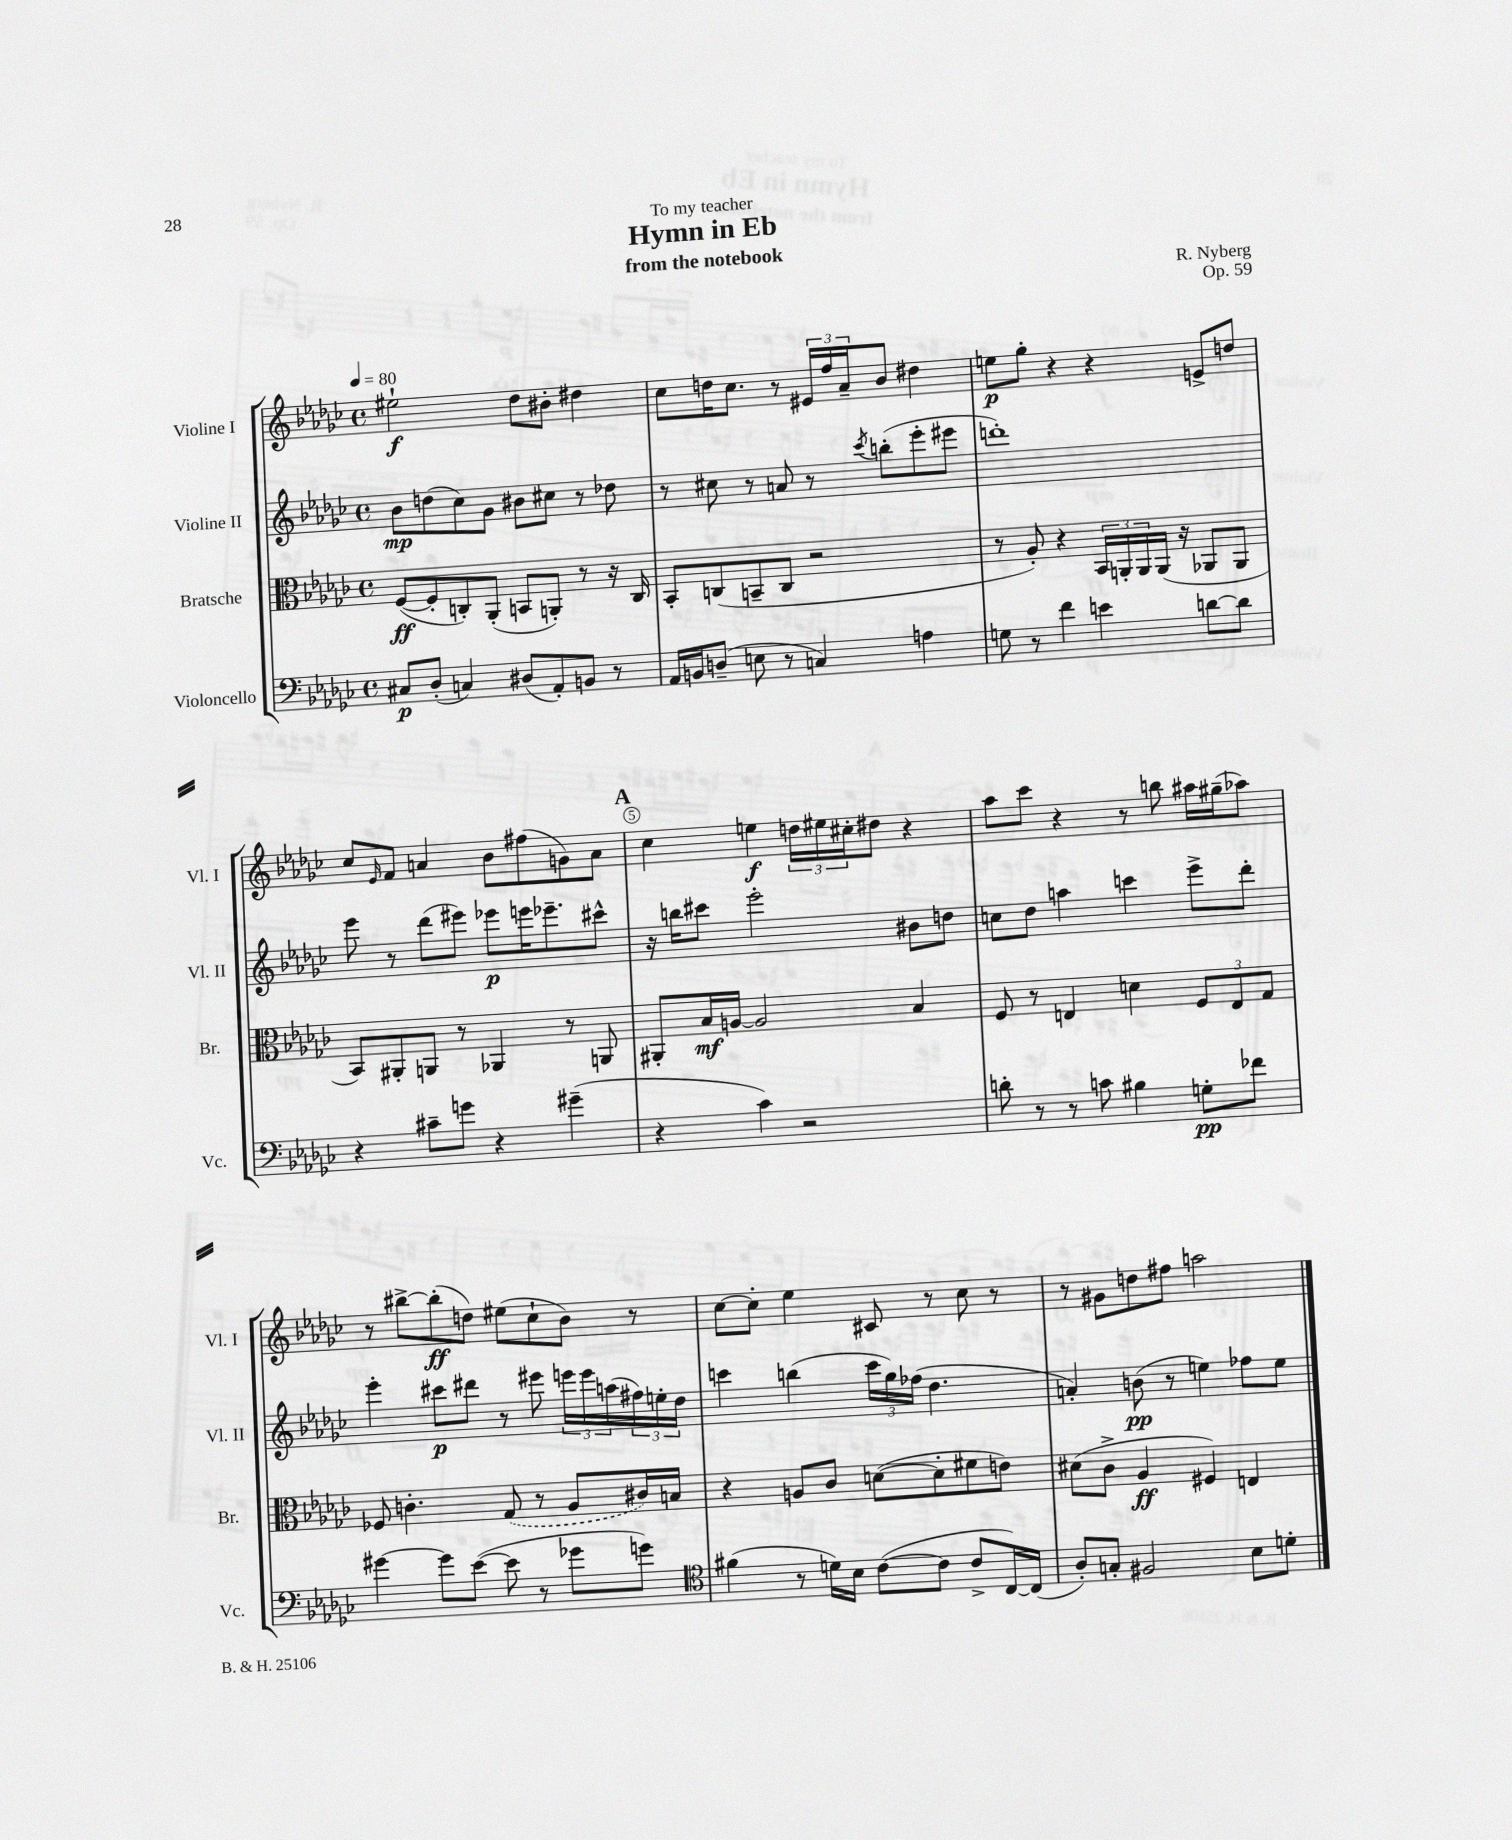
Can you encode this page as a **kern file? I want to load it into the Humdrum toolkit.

**kern	**dynam	**kern	**dynam	**kern	**dynam	**kern	**dynam
*part4	*part4	*part3	*part3	*part2	*part2	*part1	*part1
*staff4	*staff4	*staff3	*staff3	*staff2	*staff2	*staff1	*staff1
*I"Violoncello	*	*I"Bratsche	*	*I"Violine II	*	*I"Violine I	*
*I'Vc.	*	*I'Br.	*	*I'Vl. II	*	*I'Vl. I	*
*clefF4	*	*clefC3	*	*clefG2	*	*clefG2	*
*k[b-e-a-d-g-c-]	*	*k[b-e-a-d-g-c-]	*	*k[b-e-a-d-g-c-]	*	*k[b-e-a-d-g-c-]	*
*M4/4	*	*M4/4	*	*M4/4	*	*M4/4	*
*met(c)	*	*met(c)	*	*met(c)	*	*met(c)	*
*MM80	*	*MM80	*	*MM80	*	*MM80	*
=1	=1	=1	=1	=1	=1	=1	=1
8C#X/L	p	([8F/L	ff	8b-\L	mp	2ee#X`\	f
(8D-'/J	.	8F'/]	.	(8ddn\	.	.	.
4Cn/)	.	8Cn'/)	.	8cc-\)	.	.	.
.	.	(8AA-'/J	.	8g-\J	.	.	.
(8D#X/L	.	8BBn/L	.	8b#X\L	.	8dd-\L	.
8AA-'/)	.	8AAn'/J)	.	8cc#X\J	.	8b#X'\J	.
8BBn/J	.	8r	.	8r	.	4dd#X\	.
8r	.	16r	.	8dd-X\	.	.	.
.	.	16C/	.	.	.	.	.
=2	=2	=2	=2	=2	=2	=2	=2
16AA-/LL	.	8BB-'/L	.	8r	.	8cc-\L	.
16BBn/J	.	.	.	.	.	.	.
(8Dn~/J	.	(8Cn/	.	8cc#X\	.	16ddn\K	.
.	.	.	.	.	.	8.cc-\J	.
8En\	.	8BBn~/	.	8r	.	.	.
8r	.	8C/J	.	8an/	.	8r	.
4Cn/)	.	2r	.	8r	.	24e#X/LL	.
.	.	.	.	.	.	24ff/	.
.	.	.	.	.	.	24a-~/J	.
.	.	.	.	8qccc-/	.	.	.
.	.	.	.	(8bbn'\L	.	8b-/J	.
4An\	.	.	.	8eee-'\	.	4dd#X\	.
.	.	.	.	8eee#X\J	.	.	.
=3	=3	=3	=3	=3	=3	=3	=3
8Gn\	.	8r	.	1dddn')	.	8een\L	p
8r	.	8A-'/)	.	.	.	8gg-'\J	.
4f\	.	4r	.	.	.	4r	.
4en\	.	24BB-/LL	.	.	.	4r	.
.	.	24AAn'/	.	.	.	.	.
.	.	24AA/	.	.	.	.	.
.	.	(16AA/JJ	.	.	.	.	.
.	.	16r	.	.	.	.	.
[8dn\L	.	8AA-X/L	.	.	.	8en^/L	.
8d\J]	.	8AA-/J	.	.	.	8ddn/J	.
!!LO:LB:g=z
=4	=4	=4	=4	=4	=4	=4	=4
4r	.	8BB-/L)	.	8eee-\	.	8cc-/L	.
.	.	.	.	.	.	16qqe-/	.
.	.	8AA#X'/	.	8r	.	8f/J	.
8c#X~\L	.	8AAn/J	.	(8ddd-\L	.	4an/	.
8gn\J	.	8r	.	8eee#X\J)	.	.	.
4r	.	4AA-X/	.	8eee-X\L	p	8b-\L	.
.	.	.	.	16eeen\K	.	(8ff#X\	.
.	.	.	.	8.eee-X~\	.	.	.
(4g#X~\	.	8r	.	.	.	8gn\)	.
.	.	8AAn/	.	8ccc#X^^\J	.	8a\J	.
!!LO:REH:place=s1:t=A
=5	=5	=5	=5	=5	=5	=5	=5
4r	.	8AA#X'/L	.	16r	.	4cc-\	.
.	.	.	.	16bbn\KL	.	.	.
.	.	16B-/L	mf	8ccc#X\J	.	.	.
.	.	[16An/JJ	.	.	.	.	.
4c-\)	.	2A/]	.	2eee-'\	.	4een\	f
2r	.	.	.	.	.	24ddn\LL	.
.	.	.	.	.	.	24ee#X\	.
.	.	.	.	.	.	24cc#X'\J	.
.	.	.	.	.	.	8dd#X\J	.
.	.	4B-/	.	8b#X\L	.	4r	.
.	.	.	.	8ddn\J	.	.	.
=6	=6	=6	=6	=6	=6	=6	=6
8dn'\	.	8F/	.	8ccn\L	.	8aa-\L	.
8r	.	8r	.	8dd-\J	.	8ccc-\J	.
8r	.	4En/	.	4aan\	.	4r	.
8cn\	.	.	.	.	.	.	.
4B#X\	.	4dn\	.	4cccn\	.	8r	.
.	.	.	.	.	.	8bbn\	.
8Gn'\L	pp	12F/L	.	8eee-^\L	.	16aa#X\LL	.
.	.	.	.	.	.	(16gg#X~\J	.
.	.	12E/	.	.	.	.	.
8f-X\J	.	.	.	8ddd-'\J	.	8aa-X\J)	.
.	.	12G-/J	.	.	.	.	.
!!LO:LB:g=z
=7	=7	=7	=7	=7	=7	=7	=7
[4g#X\	.	8F-X/	.	4eee-'\	.	8r	.
.	.	4.cn'\	.	.	.	[8bb#X^\L	.
8g#\L]	.	.	.	8ccc#X\L	p	(8bb#'\]	ff
([8e-\J	.	.	.	8ddd#X\J	.	8ddn\J)	.
8e-\]	.	(8G-/	.	8r	.	(8ee#X\L	.
8r	.	8r	.	8eee#X\	.	8cc-`\	.
8g-X\L	.	8A-/L	.	24eeen\LL	.	8b-\J)	.
.	.	.	.	24eee\	.	.	.
.	.	.	.	(24aan\	.	.	.
8gn\J)	.	16c#X/L)	.	24ff#X\)	.	8r	.
.	.	.	.	24een'\	.	.	.
.	.	16Bn/JJ	.	.	.	.	.
.	.	.	.	24dd-\JJ	.	.	.
=8	=8	=8	=8	=8	=8	=8	=8
*clefC4	*	*	*	*	*	*	*
(4f#X\	.	4r	.	4cccn\	.	[8cc-\L	.
.	.	.	.	.	.	8cc-'\J]	.
8r	.	8An/L	.	(4bbn\	.	4ee-\	.
16dn\LL)	.	8c-/J	.	.	.	.	.
16B-\JJ	.	.	.	.	.	.	.
([8c-\L	.	([8dn\L	.	24ccc\LL	.	8c#X/	.
.	.	.	.	24gg-\)	.	.	.
.	.	.	.	(24ff-X\JJ	.	.	.
8c-\J]	.	8d'\]	.	4.dd-\	.	8r	.
8c-^/L	.	8f#X\	.	.	.	8cc-\	.
[16C-/L)	.	8en\J)	.	.	.	8r	.
(16C-/JJ]	.	.	.	.	.	.	.
=9	=9	=9	=9	=9	=9	=9	=9
8A-'/L)	.	(8d#X\L	.	4an'/)	.	8r	.
8Gn'/J	.	8c-^\J	.	.	.	8g#X\L	.
2F#X/	.	4A-/	ff	(8bn\	pp	8ddn\	.
.	.	.	.	8r	.	8ff#X\J	.
.	.	4F#X/)	.	4een\)	.	2aan\	.
8B-\L	.	4En/	.	8ff-X\L	.	.	.
8dn'\J	.	.	.	8ee\J	.	.	.
==	==	==	==	==	==	==	==
*-	*-	*-	*-	*-	*-	*-	*-
